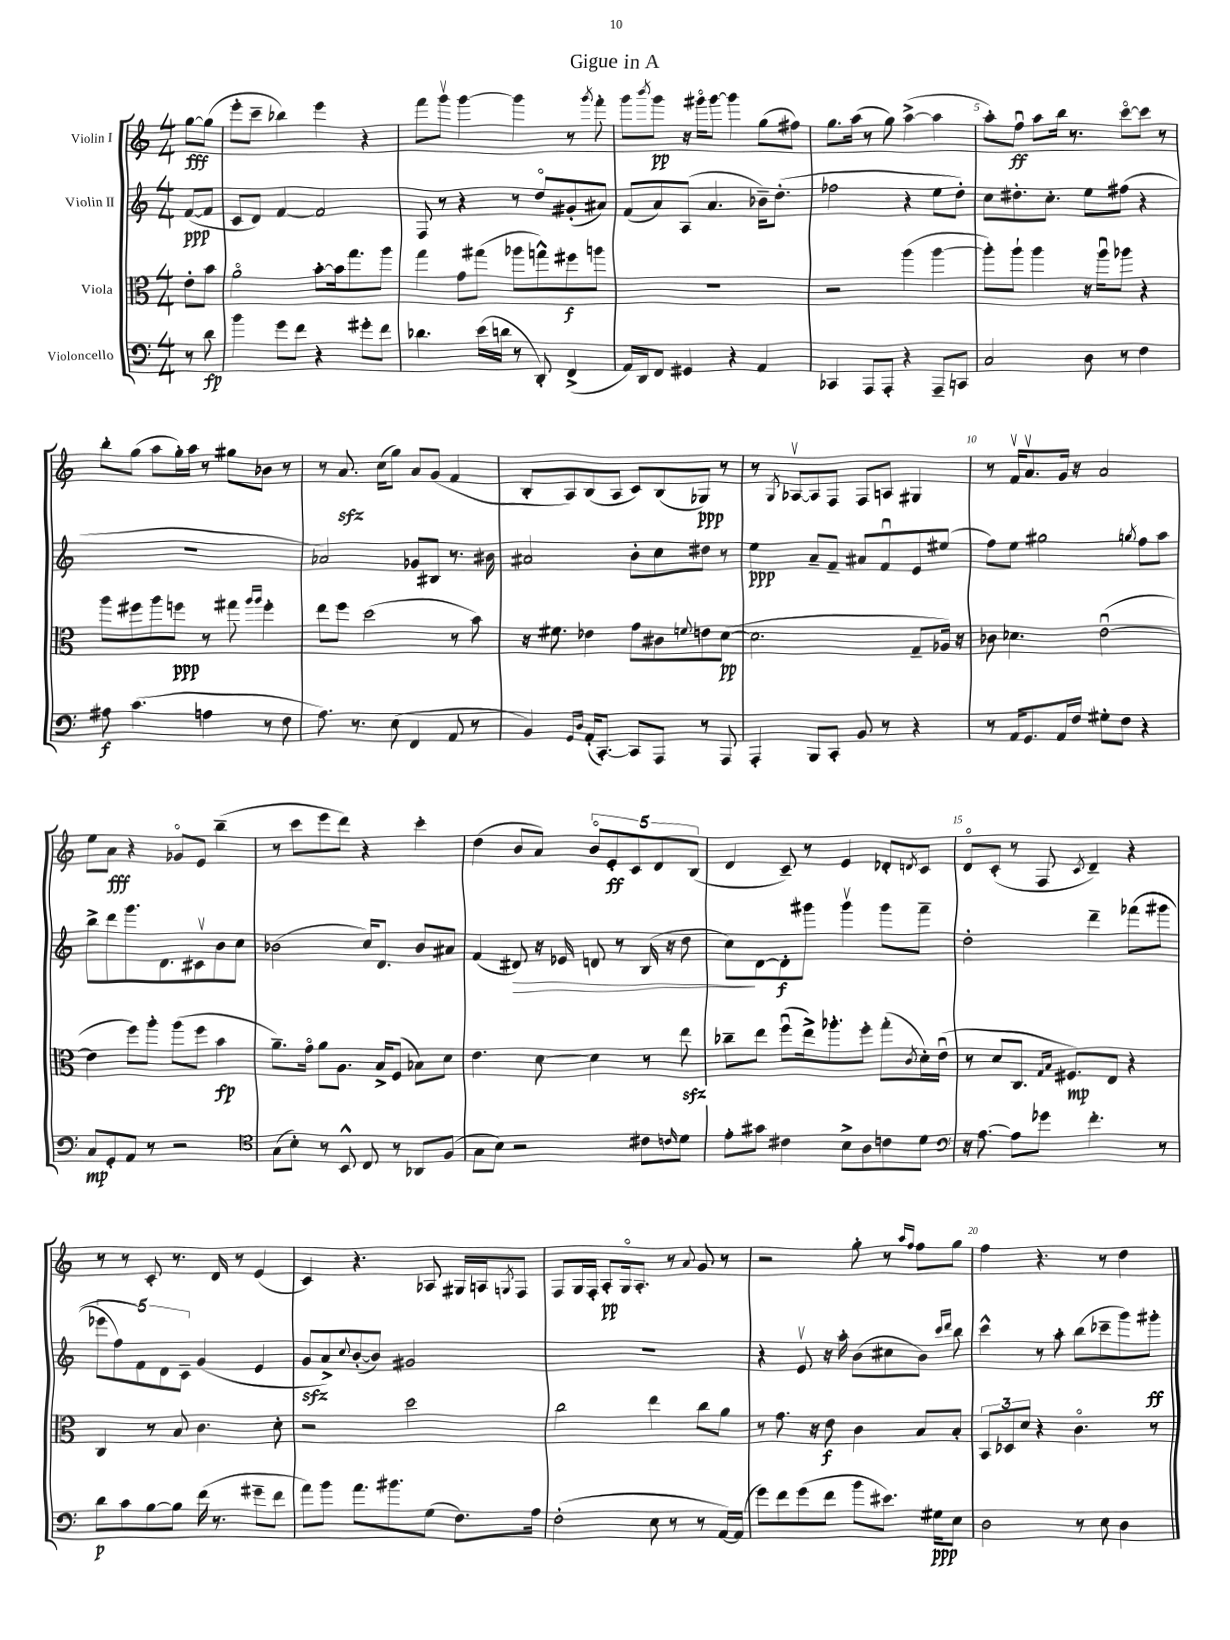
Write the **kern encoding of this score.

**kern	**dynam	**kern	**dynam	**kern	**dynam	**kern	**dynam
*part4	*part4	*part3	*part3	*part2	*part2	*part1	*part1
*staff4	*staff4	*staff3	*staff3	*staff2	*staff2	*staff1	*staff1
*I"Violoncello	*	*I"Viola	*	*I"Violin II	*	*I"Violin I	*
*clefF4	*	*clefC3	*	*clefG2	*	*clefG2	*
*k[]	*	*k[]	*	*k[]	*	*k[]	*
*M4/4	*	*M4/4	*	*M4/4	*	*M4/4	*
=	=	=	=	=	=	=	=
8r	.	8e'\L	.	([8f/L	ppp	[8gg\L	fff
8d\	fp	8b\J	.	8f/J]	.	(8gg\J]	.
=1	=1	=1	=1	=1	=1	=1	=1
4b\	.	2a\	.	8c/L	.	8eee'\L	.
.	.	.	.	8d/J)	.	8ccc~\J	.
8g\L	.	.	.	[4f/	.	4bb-X\)	.
8f\J	.	.	.	.	.	.	.
4r	.	[8b'\L	.	2f/]	.	4eee\	.
.	.	16b\k]	.	.	.	.	.
.	.	8.gg\	.	.	.	.	.
8g#X'\L	.	.	.	.	.	4r	.
8f\J	.	8aa\J	.	.	.	.	.
=2	=2	=2	=2	=2	=2	=2	=2
4.d-X\	.	4gg\	.	8F/	.	8fff\L	.
.	.	.	.	8r	.	8gggv\J	.
.	.	8g\L	.	4r	.	[4ggg\	.
(16e\LL	.	(8gg#X\J	.	.	.	.	.
16dn\JJ	.	.	.	.	.	.	.
8r	.	8aa-X\L	.	8r	.	4ggg\]	.
8DD'/)	.	8ggn^^\)	.	8dd/L	.	.	.
(4FF^/	.	8ff#X\	f	(8g#X'/	.	8r	.
.	.	.	.	.	.	8qggg/	.
.	.	8aan\J	.	8a#X/J)	.	8fff'\	.
=3	=3	=3	=3	=3	=3	=3	=3
16AA/LL)	.	1r	.	(8f/L	.	8ggg\L	.
16DD/J	.	.	.	.	.	.	.
.	.	.	.	.	.	8qbbb/	.
8FF/J	.	.	.	8a/)	.	8ggg\J	pp
4GG#X/	.	.	.	(8A/J	.	16r	.
.	.	.	.	.	.	16ggg#X\KL	.
.	.	.	.	4.a/	.	[8ggg#\J	.
4r	.	.	.	.	.	4ggg#\]	.
4AA/	.	.	.	16b-X~\KL)	.	(8gg\L	.
.	.	.	.	(8.dd'\J	.	.	.
.	.	.	.	.	.	8ff#X\J)	.
=4	=4	=4	=4	=4	=4	=4	=4
4CC-X/	.	2r	.	2ff-X\	.	8.gg\L	.
.	.	.	.	.	.	(16aa\Jk	.
8AAA/L	.	.	.	.	.	8r	.
8AAA'/J	.	.	.	.	.	8gg\)	.
4r	.	(4aa\	.	4r	.	([4aa^\	.
8AAA~/L	.	[4aa\	.	8ee\L	.	4aa\]	.
8CCn/J	.	.	.	8dd'\J)	.	.	.
=5	=5	=5	=5	=5	=5	=5	=5
2C/	.	8aa'\L])	.	8cc\L	.	8aa'\L)	.
.	.	8aa`\J	.	8.dd#X'\	.	8ffu\J	ff
.	.	4aa\	.	.	.	8aa\L	.
.	.	.	.	8.cc'\J	.	.	.
.	.	.	.	.	.	16bb\Jk	.
.	.	.	.	.	.	8.r	.
8D\	.	16r	.	8ee\L	.	.	.
.	.	16aau\KL	.	.	.	.	.
8r	.	8aa-X\J	.	(8ff#X\J	.	[8ccc\L	.
4F\	.	4r	.	4r	.	8ccc\J]	.
.	.	.	.	.	.	8r	.
!!LO:LB:g=z
=6	=6	=6	=6	=6	=6	=6	=6
8A#X\	f	8aa\L	.	1r	.	8bb'\L	.
(4.c\	.	8ff#X\	.	.	.	(8gg\J	.
.	.	8aa\	.	.	.	8aa\L	.
.	.	8ffn\J	ppp	.	.	16gg'\L)	.
.	.	.	.	.	.	16aa\JJ	.
4An\	.	8r	.	.	.	8r	.
.	.	8gg#X\	.	.	.	8gg#X\L	.
.	.	16qqaa/LL	.	.	.	.	.
.	.	16qqaa/JJ	.	.	.	.	.
8r	.	4ff'\	.	.	.	8b-X\J	.
8F\	.	.	.	.	.	8r	.
=7	=7	=7	=7	=7	=7	=7	=7
8.A\)	.	8ee\L	.	2a-X/)	.	8r	.
.	.	8ff\J	.	.	.	8.azz/	.
8.r	.	.	.	.	.	.	.
.	.	(2dd\	.	.	.	.	.
.	.	.	.	.	.	(16cc\KL	.
(8E\	.	.	.	.	.	8gg\J)	.
4FF/	.	.	.	8g-X/L	.	8a/L	.
.	.	.	.	8B#X/J	.	(8g/J	.
8AA/	.	8r	.	8.r	.	4f/	.
8r	.	8b\)	.	.	.	.	.
.	.	.	.	16b#X\	.	.	.
=8	=8	=8	=8	=8	=8	=8	=8
4BB/)	.	16r	.	2a#X/	.	8B'/L	.
.	.	8.f#X\	.	.	.	.	.
.	.	.	.	.	.	8A/)	.
16qqGG/LL	.	.	.	.	.	.	.
16qqD/JJ	.	.	.	.	.	.	.
(16AA'/KL	.	4e-X\	.	.	.	(8B/	.
[8.CC'/J)	.	.	.	.	.	.	.
.	.	.	.	.	.	8A/J	.
8CC/L]	.	8g\L	.	8b'\L	.	8c/L)	.
8AAA/J	.	8c#X\	.	8cc\	.	(8B/	.
.	.	8qqfn/	.	.	.	.	.
8r	.	8en\	.	8dd#X\J	.	8G-X/J)	ppp
8AAA/	.	([8d\J	pp	8r	.	8r	.
=9	=9	=9	=9	=9	=9	=9	=9
4AAA'/	.	2.d\]	.	4ee\	ppp	8r	.
.	.	.	.	.	.	8qG/	.
.	.	.	.	.	.	[8A-Xv/L	.
8BBB/L	.	.	.	8a~/L	.	8A-/]	.
8CC'/J	.	.	.	8f~/J	.	8F/J	.
8BB/	.	.	.	8a#X/L	.	8F/L	.
8r	.	.	.	8fu/	.	8An/J	.
4r	.	8G~/L	.	8e/	.	4G#X/	.
.	.	16A-X/Jk)	.	(8ee#X/J	.	.	.
.	.	16r	.	.	.	.	.
=10	=10	=10	=10	=10	=10	=10	=10
8r	.	8c-X\	.	8ff\L)	.	8r	.
16AA/KL	.	4.d-X\	.	8ee\J	.	16fv/KL	.
8.GG/	.	.	.	.	.	8.av/	.
.	.	.	.	2gg#X\	.	.	.
16AA/L	.	.	.	.	.	16g/Jk	.
16F/JJ	.	.	.	.	.	16r	.
8G#X'\L	.	([2eu\	.	.	.	2a/	.
8F\J	.	.	.	.	.	.	.
.	.	.	.	8qggn/	.	.	.
4r	.	.	.	8ff\L	.	.	.
.	.	.	.	8aa\J	.	.	.
!!LO:LB:g=z
=11	=11	=11	=11	=11	=11	=11	=11
8C/L	mp	4e\]	.	8bb^\L	.	8ee\L	.
8GG'/	.	.	.	8ddd\	.	8a\J	fff
8AA/J	.	8ff\L)	.	8.ggg\	.	4r	.
8r	.	8aa'\J	.	.	.	.	.
.	.	.	.	8.d\	.	.	.
2r	.	(8aa\L	.	.	.	8g-X/L	.
.	.	8ff\J	.	8c#Xv\	.	8e/J	.
.	.	4b\	fp	8b\	.	(4bb~\	.
.	.	.	.	8cc\J	.	.	.
=12	=12	=12	=12	=12	=12	=12	=12
*clefC4	*	*	*	*	*	*	*
(8G\L	.	8.a~\L)	.	(2b-X\	.	8r	.
8B'\J)	.	.	.	.	.	8ccc\L	.
.	.	16g\Jk	.	.	.	.	.
8r	.	8a\L	.	.	.	8eee\	.
8BB^^/	.	8.A\J	.	.	.	8ddd\J)	.
8C/	.	.	.	16cc/KL)	.	4r	.
.	.	16B^/KL	.	8.d/J	.	.	.
8r	.	(8F/J	.	.	.	.	.
8AA-X/L	.	8B-X\L)	.	8b-/L	.	4ccc'\	.
(8F/J	.	8d\J	.	8a#X/J	.	.	.
=13	=13	=13	=13	=13	=13	=13	=13
8G\L	.	4.e\	.	(4f/	.	(4dd\	.
8B\J)	.	.	.	.	.	.	.
!	!	!	!	!	!LO:HP:b	!	!
2r	.	.	.	8d#X/)	>	8b/L	.
.	.	[8d\	.	16r	.	8a/J)	.
.	.	.	.	16e-X/	.	.	.
.	.	4d\]	.	8dn/	.	10b/L	.
.	.	.	.	.	.	10e'/	ff
.	.	.	.	8r	.	.	.
.	.	.	.	.	.	10c/	.
8c#X\L	.	8r	.	(16B/	.	.	.
.	.	.	.	.	.	10d/	.
.	.	.	.	16r	.	.	.
16qqcn/	.	.	.	.	.	.	.
8d\J	.	8eezz\	.	8dd\	.	.	.
.	.	.	.	.	.	(10B/J	.
=14	=14	=14	=14	=14	=14	=14	=14
8e'\L	.	8cc-X~\L	.	8cc\L)	.	4d/	.
8g#X\J	.	8ee\J	.	[8d\	]	.	.
4c#X\	.	(8ffu\L	.	8d'\]	f	8c~/)	.
.	.	16ee^\k)	.	8ggg#X\J	.	8r	.
.	.	8.aa-X'\	.	.	.	.	.
8B^\L	.	.	.	4ggg#v\	.	4e/	.
8A\	.	8ff'\J	.	.	.	.	.
8cn\	.	(8gg'\L	.	8ggg#\L	.	8d-X'/L	.
.	.	8qc/	.	.	.	8qdn/	.
8d\J	.	16d'\L)	.	8fff~\J	.	8c/J	.
.	.	(16eu\JJ	.	.	.	.	.
=15	=15	=15	=15	=15	=15	=15	=15
*clefF4	*	*	*	*	*	*	*
16r	.	8r	.	2dd'\	.	8d/L	.
[8.A\	.	.	.	.	.	.	.
.	.	8d/L	.	.	.	(8c'/J	.
8A\L]	.	8.C/J	.	.	.	8r	.
8g-X\J	.	.	.	.	.	8F/	.
.	.	16qqG/LL	.	.	.	.	.
.	.	16qqB/JJ	.	.	.	.	.
.	.	8.F#X/L)	mp	.	.	.	.
.	.	.	.	.	.	8qc/	.
4.f'\	.	.	.	4ddd~\	.	4d~/)	.
.	.	8E/J	.	.	.	.	.
.	.	4r	.	((8fff-X\L	.	4r	.
8r	.	.	.	8ggg#X\J	.	.	.
!!LO:LB:g=z
=16	=16	=16	=16	=16	=16	=16	=16
8d\L	p	4C/	.	10eee-X\L	.	8r	.
.	.	.	.	10ff\)	.	.	.
8c\	.	.	.	.	.	8r	.
.	.	.	.	10f\)	.	.	.
[8B\	.	8r	.	.	.	8c'/	.
.	.	.	.	10d\	.	.	.
8B\J]	.	8B/	.	.	.	8.r	.
.	.	.	.	10c~\J	.	.	.
(16f\	.	4.c\	.	(4g/	.	.	.
8.r	.	.	.	.	.	16d/	.
.	.	.	.	.	.	8r	.
8g#X~\L	.	.	.	4e/	.	(4e/	.
8f\J	.	8d'\	.	.	.	.	.
=17	=17	=17	=17	=17	=17	=17	=17
8a\L)	.	2r	.	8gzz/L	.	4c/)	.
8b\J	.	.	.	8a^/)	.	.	.
.	.	.	.	8qqcc/	.	.	.
8.a\L	.	.	.	([8b'/	.	4.r	.
.	.	.	.	8b/J])	.	.	.
8.b#X\	.	.	.	.	.	.	.
.	.	2dd\	.	2g#X/	.	.	.
(8G\J	.	.	.	.	.	8A-X/	.
8.F\L)	.	.	.	.	.	16G#X/LL	.
.	.	.	.	.	.	16An/J	.
.	.	.	.	.	.	8qGn/	.
.	.	.	.	.	.	8F/J	.
16A\Jk	.	.	.	.	.	.	.
=18	=18	=18	=18	=18	=18	=18	=18
(2F'\	.	2cc\	.	1r	.	8F/L	.
.	.	.	.	.	.	16G/L	.
.	.	.	.	.	.	16F'/JJ	.
.	.	.	.	.	.	8A'/L	pp
.	.	.	.	.	.	16G/k	.
.	.	.	.	.	.	8.A'/J	.
8E\	.	4ee\	.	.	.	.	.
8r	.	.	.	.	.	8r	.
.	.	.	.	.	.	8qqa/	.
8r	.	8cc\L	.	.	.	8g/	.
[16AA/LL)	.	8a\J	.	.	.	8r	.
(16AA/JJ]	.	.	.	.	.	.	.
=19	=19	=19	=19	=19	=19	=19	=19
8g\L)	.	8r	.	4r	.	2r	.
8f\	.	8.g\	.	.	.	.	.
(8g\	.	.	.	8ev/	.	.	.
.	.	16r	.	.	.	.	.
8f\J	.	8e\	f	16r	.	.	.
.	.	.	.	16aa'\	.	.	.
8b\L	.	4c\	.	(8b\L	.	8gg'\	.
8.e#X\J)	.	.	.	8cc#X\	.	8r	.
.	.	.	.	.	.	16qqaa/LL	.
.	.	.	.	.	.	16qqff/JJ	.
.	.	8B/L	.	8b\J)	.	8ff\L	.
16G#X\KL	ppp	.	.	.	.	.	.
.	.	.	.	16qqccc/LL	.	.	.
.	.	.	.	16qqddd/JJ	.	.	.
8E\J	.	8B'/J	.	8bb\	.	8gg\J	.
=20	=20	=20	=20	=20	=20	=20	=20
2D\	.	12BB/L	.	4ccc^^\	.	4ff\	.
.	.	12D-X/	.	.	.	.	.
.	.	12d/J	.	.	.	.	.
.	.	4r	.	8r	.	4.r	.
.	.	.	.	8aa'\	.	.	.
8r	.	4.c\	.	(8bb\L	.	.	.
8E\	.	.	.	8ccc-X~\	.	8r	.
4D\	.	.	.	8ggg\)	.	4dd\	.
.	.	8r	.	8ggg#X'\J	ff	.	.
==	==	==	==	==	==	==	==
*-	*-	*-	*-	*-	*-	*-	*-
